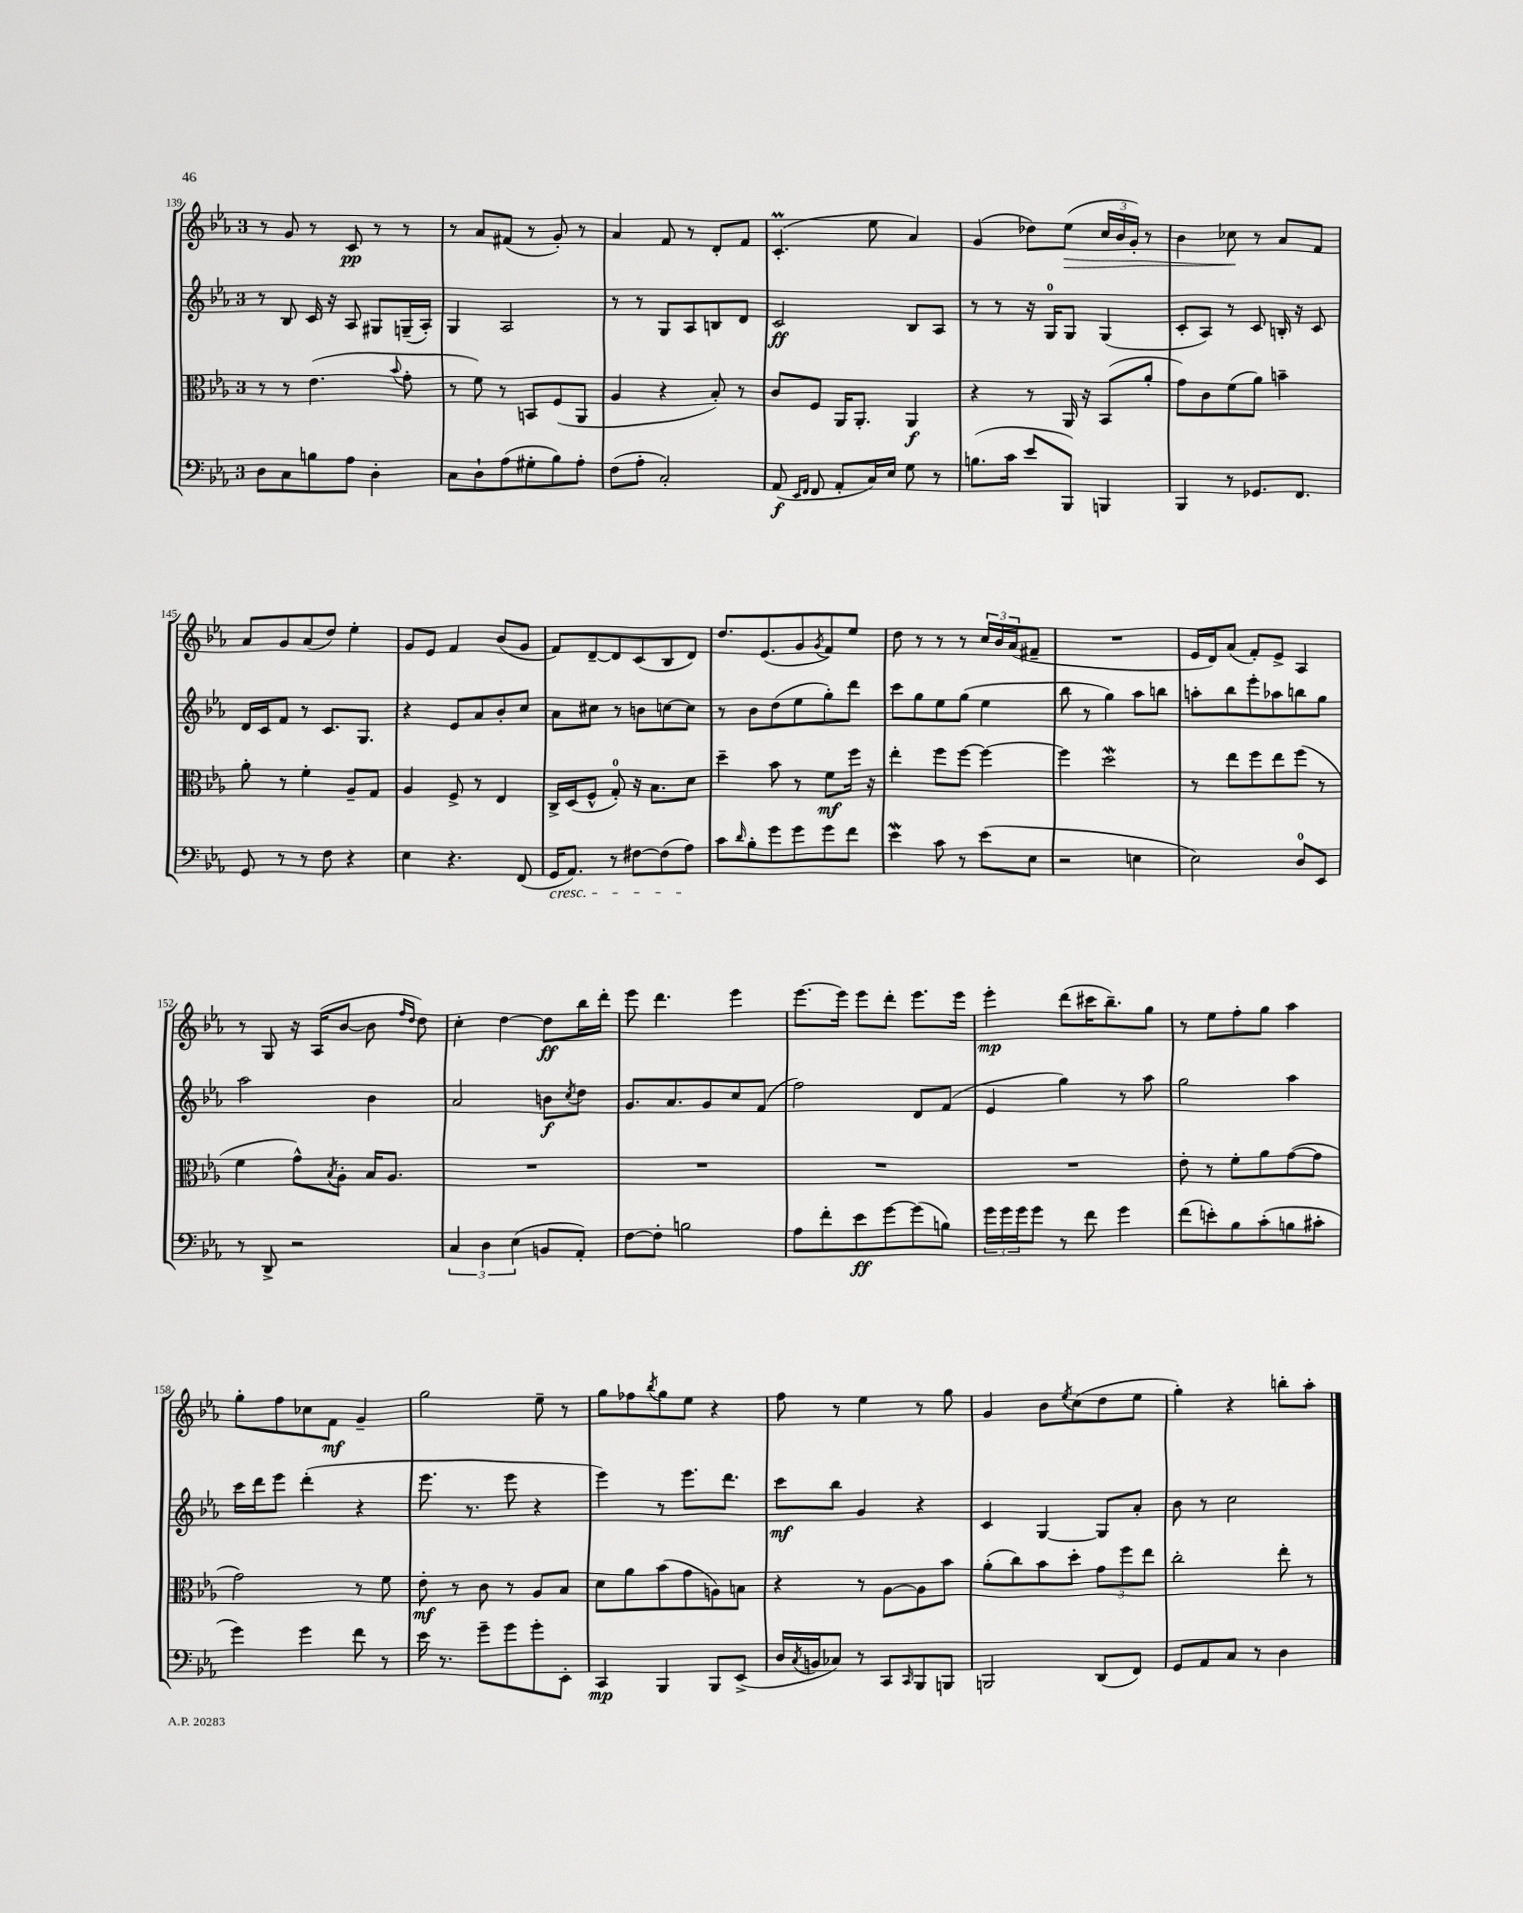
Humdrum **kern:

**kern	**dynam	**kern	**dynam	**kern	**dynam	**kern	**dynam
*part4	*part4	*part3	*part3	*part2	*part2	*part1	*part1
*staff4	*staff4	*staff3	*staff3	*staff2	*staff2	*staff1	*staff1
*clefF4	*	*clefC3	*	*clefG2	*	*clefG2	*
*k[b-e-a-]	*	*k[b-e-a-]	*	*k[b-e-a-]	*	*k[b-e-a-]	*
*M3/4	*	*M3/4	*	*M3/4	*	*M3/4	*
=139	=139	=139	=139	=139	=139	=139	=139
8D\L	.	8r	.	8r	.	8r	.
8C\	.	8r	.	8B-/	.	8g/	.
8Bn\	.	(4.e-\	.	16c/	.	8r	.
.	.	.	.	16r	.	.	.
8A-\J	.	.	.	8A-/	.	8c/	pp
4D'\	.	.	.	8G#X/L	.	8r	.
.	.	8qqb-/	.	.	.	.	.
.	.	8g'\	.	(16Gn~/L	.	8r	.
.	.	.	.	16A-'/JJ)	.	.	.
=140	=140	=140	=140	=140	=140	=140	=140
8C\L	.	8r	.	4G/	.	8r	.
8D`\	.	8f\)	.	.	.	8a-/L	.
(8A-\	.	8r	.	2A-/	.	(8f#X/J	.
8G#X'\	.	8BBn/L	.	.	.	8r	.
8B-\)	.	(8F/	.	.	.	8g'/)	.
8A-'\J	.	8AA-/J	.	.	.	8r	.
=141	=141	=141	=141	=141	=141	=141	=141
(8F\L	.	4A-/	.	8r	.	4a-/	.
8A-'\J	.	.	.	8r	.	.	.
2C'/)	.	4r	.	8G/L	.	8f/	.
.	.	.	.	8A-/	.	8r	.
.	.	8B-'/)	.	8Bn/	.	8d'/L	.
.	.	8r	.	8d/J	.	8f/J	.
=142	=142	=142	=142	=142	=142	=142	=142
(8AA-/	f	8c/L	.	2c/	ff	(4.cM'/	.
16qqEE-/LL	.	.	.	.	.	.	.
16qqFF/JJ	.	.	.	.	.	.	.
8FF/	.	8F/J	.	.	.	.	.
8AA-'/L	.	16AA-/KL	.	.	.	.	.
.	.	8.AA-'/J	.	.	.	.	.
16C/L)	.	.	.	.	.	8ee-\	.
16E-/JJ	.	.	.	.	.	.	.
8G\	.	4AA-/	f	8B-/L	.	4a-/)	.
8r	.	.	.	8A-/J	.	.	.
=143	=143	=143	=143	=143	=143	=143	=143
(8.Bn\L	.	4r	.	8r	.	(4g/	.
.	.	.	.	8r	.	.	.
16c\Jk	.	.	.	.	.	.	.
8e-/L	.	8r	.	16r	.	8dd-X\L)	.
.	.	.	.	16G/KL	.	.	.
!	!	!	!	!	!	!	!LO:HP:b
8BBB-/J)	.	16AA-/	.	8G/J	.	(8ee-\J	>
.	.	16r	.	.	.	.	.
4BBBn/	.	(8BB-/L	.	(4G/	.	24cc/LL	.
.	.	.	.	.	.	24b-/	.
.	.	.	.	.	.	24g'/JJ)	.
.	.	8a-'/J	.	.	.	8r	.
=144	=144	=144	=144	=144	=144	=144	=144
4BBB-/	.	8g\L)	.	8c'/L	.	4b-\	.
.	.	8c\	.	8A-/J)	.	.	.
8r	.	(8f\	.	8r	.	8cc-X\	.
8.GG-X/L	.	8a-\J)	.	8c/	.	8r	]
.	.	4bn~\	.	16Bn'/	.	8a-/L	.
8.FF/J	.	.	.	16r	.	.	.
.	.	.	.	8c/	.	8f/J	.
!!LO:LB:g=z
=145	=145	=145	=145	=145	=145	=145	=145
8GG/	.	8a-'\	.	16d/LL	.	8a-/L	.
.	.	.	.	16c/J	.	.	.
8r	.	8r	.	8f/J	.	8g/	.
8r	.	4f'\	.	8r	.	(8a-/	.
8F\	.	.	.	8.c/L	.	8dd/J)	.
4r	.	8A-~/L	.	.	.	4ee-'\	.
.	.	.	.	8.G/J	.	.	.
.	.	8G/J	.	.	.	.	.
=146	=146	=146	=146	=146	=146	=146	=146
4E-\	.	4A-/	.	4r	.	8g/L	.
.	.	.	.	.	.	8e-/J	.
4.r	.	8F^/	.	8e-/L	.	4f/	.
.	.	8r	.	8a-/	.	.	.
.	.	4E-/	.	8b-'/	.	(8b-/L	.
(8FF/	.	.	.	8cc/J	.	8g/J	.
=147	=147	=147	=147	=147	=147	=147	=147
!LO:TX:b:i:t=cresc.	!	!	!	!	!	!	!
16GG/KL	.	16C^/LL	.	8a-\L	.	8f/L)	.
8.AA-/J)	.	(16D/J	.	.	.	.	.
.	.	8F^^/J	.	8cc#X\J	.	[8d~/	.
8r	.	8G'/)	.	8r	.	8d/]	.
[8F#X\L	.	16r	.	8bn\L	.	(8c/	.
.	.	8.B-\L	.	.	.	.	.
(8F#\]	.	.	.	[8ccn\	.	8B-/	.
8A-\J)	.	8d\J	.	8cc\J]	.	8d/J)	.
=148	=148	=148	=148	=148	=148	=148	=148
8c\L	.	4dd~\	.	8r	.	8.dd/L	.
16qqd/	.	.	.	.	.	.	.
8B-'\	.	.	.	8b-\L	.	.	.
.	.	.	.	.	.	(8.e-/	.
8g\	.	8b-\	.	(8dd\	.	.	.
8g\	.	8r	.	8ee-\	.	8g/	.
.	.	.	.	.	.	8qg/	.
8g\	.	8f\L	mf	8gg'\)	.	8f/)	.
8f\J	.	16ff\Jk	.	8ddd\J	.	8ee-/J	.
.	.	16r	.	.	.	.	.
=149	=149	=149	=149	=149	=149	=149	=149
4e-w\	.	4ee-'\	.	8ccc\L	.	8dd\	.
.	.	.	.	8gg\	.	8r	.
8c\	.	8ff\L	.	8ee-\	.	8r	.
8r	.	[8ff\J	.	(8gg\J	.	8r	.
(8e-\L	.	4ff\_	.	4ee-\	.	24cc/LL	.
.	.	.	.	.	.	24b-/	.
.	.	.	.	.	.	(24a-/J	.
8E-\J	.	.	.	.	.	8f#X~/J	.
=150	=150	=150	=150	=150	=150	=150	=150
2r	.	4ff\]	.	8bb-\	.	2.r	.
.	.	.	.	8r	.	.	.
.	.	2ddW\	.	4gg\)	.	.	.
4En\	.	.	.	8aa-\L	.	.	.
.	.	.	.	8bbn\J	.	.	.
=151	=151	=151	=151	=151	=151	=151	=151
2E-\)	.	8r	.	8aan'\L	.	16e-/LL	.
.	.	.	.	.	.	16d/J)	.
.	.	8ee-\L	.	8bb-\	.	(8a-/J	.
.	.	8ff\	.	8eee-'\	.	8f'/L)	.
.	.	8ee-\	.	8aa-X\	.	8e-^/J	.
8D/L	.	(8ff\J	.	8bbn\	.	4A-/	.
8EE-/J	.	8r	.	8gg\J	.	.	.
!!LO:LB:g=z
=152	=152	=152	=152	=152	=152	=152	=152
8r	.	4f\	.	2aa-\	.	8r	.
8DD^/	.	.	.	.	.	8G/	.
2r	.	8g^^\L)	.	.	.	16r	.
.	.	.	.	.	.	(16A-/KL	.
.	.	8qB-/	.	.	.	.	.
.	.	8A-'\J	.	.	.	[8b-/J	.
.	.	16B-/KL	.	4b-\	.	8b-\]	.
.	.	8.A-/J	.	.	.	.	.
.	.	.	.	.	.	16qqff/LL	.
.	.	.	.	.	.	16qqdd/JJ	.
.	.	.	.	.	.	8dd\)	.
=153	=153	=153	=153	=153	=153	=153	=153
6C/	.	2.r	.	2a-/	.	4cc'\	.
6D\	.	.	.	.	.	.	.
.	.	.	.	.	.	[4dd\	.
(6E-\	.	.	.	.	.	.	.
8BBn/L	.	.	.	8bn\L	f	8dd\L]	ff
.	.	.	.	8qcc/	.	.	.
8AA-'/J)	.	.	.	8dd\J	.	16bb-\L	.
.	.	.	.	.	.	16ddd'\JJ	.
=154	=154	=154	=154	=154	=154	=154	=154
[8F\L	.	2.r	.	8.g/L	.	8eee-\	.
8F'\J]	.	.	.	.	.	4.ddd\	.
.	.	.	.	8.a-/	.	.	.
2Bn\	.	.	.	.	.	.	.
.	.	.	.	8g/	.	.	.
.	.	.	.	8cc/	.	4eee-\	.
.	.	.	.	(8f/J	.	.	.
=155	=155	=155	=155	=155	=155	=155	=155
8A-\L	.	2.r	.	2ff\)	.	[8.eee-\L	.
8f'\	.	.	.	.	.	.	.
.	.	.	.	.	.	16eee-\Jk]	.
8e-\	ff	.	.	.	.	8eee-\L	.
[8g\	.	.	.	.	.	8ddd'\J	.
(8g\]	.	.	.	8d/L	.	8.eee-\L	.
8Bn\J)	.	.	.	(8f/J	.	.	.
.	.	.	.	.	.	16eee-\Jk	.
=156	=156	=156	=156	=156	=156	=156	=156
24g\LL	.	2.r	.	4e-/	.	4eee-'\	mp
24g\	.	.	.	.	.	.	.
24g\J	.	.	.	.	.	.	.
8g\J	.	.	.	.	.	.	.
8r	.	.	.	4gg\)	.	(8ddd\L	.
8f\	.	.	.	.	.	16ccc#X\K	.
.	.	.	.	.	.	8.bb-~\)	.
4g\	.	.	.	8r	.	.	.
.	.	.	.	8aa-\	.	8gg\J	.
=157	=157	=157	=157	=157	=157	=157	=157
(8f\L	.	8e-'\	.	2gg\	.	8r	.
8en'\)	.	8r	.	.	.	8ee-\L	.
8B-\	.	8f'\L	.	.	.	8ff'\	.
(8c'\	.	8a-\	.	.	.	8gg\J	.
8Bn\	.	([8g\	.	4aa-\	.	4aa-\	.
8c#X'\J	.	8g\J]	.	.	.	.	.
!!LO:LB:g=z
=158	=158	=158	=158	=158	=158	=158	=158
4g\)	.	2g\)	.	16ccc\LL	.	8gg'\L	.
.	.	.	.	16ddd\J	.	.	.
.	.	.	.	8eee-\J	.	8ff\	.
4g\	.	.	.	(4ddd'\	.	8cc-X\	.
.	.	.	.	.	.	8f\J	mf
8f\	.	8r	.	4r	.	4g~/	.
8r	.	8f\	.	.	.	.	.
=159	=159	=159	=159	=159	=159	=159	=159
16e-\	.	8e-'\	mf	8.eee-\	.	2gg\	.
8.r	.	.	.	.	.	.	.
.	.	8r	.	.	.	.	.
.	.	.	.	8.r	.	.	.
8g~\L	.	8c\	.	.	.	.	.
8g\	.	8r	.	8eee-\	.	.	.
8g'\	.	8A-/L	.	4r	.	8ee-~\	.
8EE-'\J	.	8B-/J	.	.	.	8r	.
=160	=160	=160	=160	=160	=160	=160	=160
4CC/	mp	8d\L	.	4eee-\)	.	8gg\L	.
.	.	8a-\	.	.	.	8ff-X\	.
.	.	.	.	.	.	8qbb-/	.
4BBB-/	.	(8b-\	.	8r	.	8gg\	.
.	.	8g\	.	8.eee-\L	.	8ee-\J	.
8BBB-/L	.	8An\)	.	.	.	4r	.
.	.	.	.	8.ddd\J	.	.	.
(8EE-^/J	.	8Bn\J	.	.	.	.	.
=161	=161	=161	=161	=161	=161	=161	=161
16D/LL	.	4r	.	8ccc\L	mf	8ff\	.
8qC/	.	.	.	.	.	.	.
16BBn/J	.	.	.	.	.	.	.
8C-X/J)	.	.	.	8bb-\J	.	8r	.
8r	.	8r	.	4g/	.	4ee-\	.
8CC/L	.	[8A-\L	.	.	.	.	.
16qqCC/	.	.	.	.	.	.	.
8BBB-/	.	8A-\]	.	4r	.	8r	.
8BBBn/J	.	8b-\J	.	.	.	8gg\	.
=162	=162	=162	=162	=162	=162	=162	=162
2BBBn/	.	(8a-'\L	.	4c/	.	4g/	.
.	.	8cc\)	.	.	.	.	.
.	.	8b-\	.	[4G/	.	8b-\L	.
.	.	.	.	.	.	8qee-/	.
.	.	8dd'\J	.	.	.	(8cc\	.
(8DD/L	.	12g\L	.	8G/L]	.	8dd\	.
.	.	12ff\	.	.	.	.	.
8FF/J)	.	.	.	8a-'/J	.	8ee-\J	.
.	.	12ee-\J	.	.	.	.	.
=163	=163	=163	=163	=163	=163	=163	=163
8GG/L	.	2cc'\	.	8b-\	.	4gg'\)	.
8AA-/	.	.	.	8r	.	.	.
8C/J	.	.	.	2cc\	.	4r	.
8r	.	.	.	.	.	.	.
4D\	.	8ee-'\	.	.	.	8bbn'\L	.
.	.	8r	.	.	.	8aa-'\J	.
==	==	==	==	==	==	==	==
*-	*-	*-	*-	*-	*-	*-	*-
